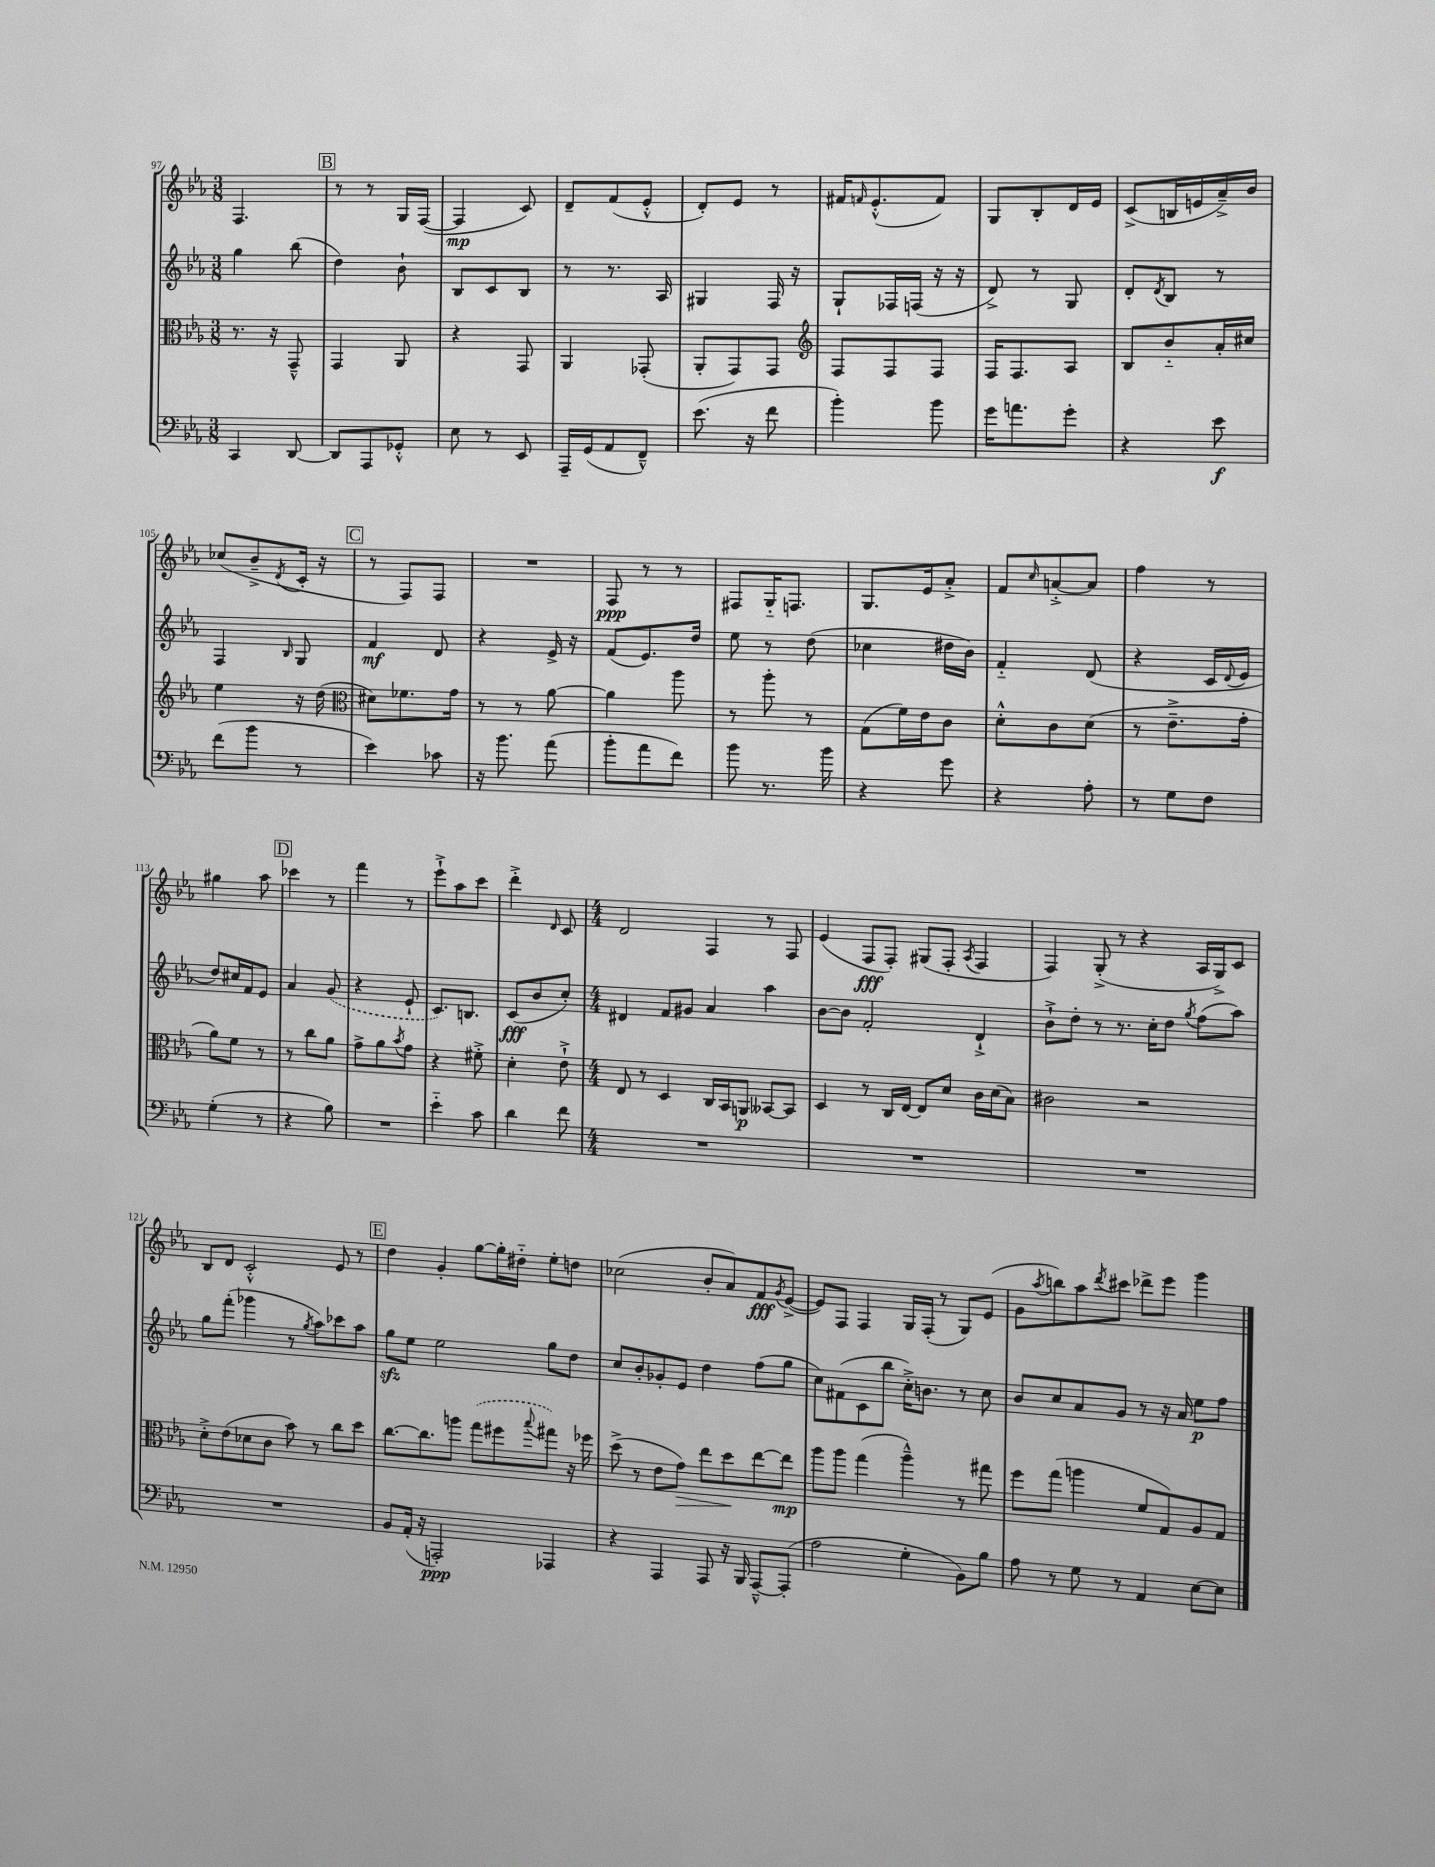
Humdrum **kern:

**kern	**kern	**kern	**kern
*staff4	*staff3	*staff2	*staff1
*clefF4	*clefC3	*clefG2	*clefG2
*k[b-e-a-]	*k[b-e-a-]	*k[b-e-a-]	*k[b-e-a-]
*M3/8	*M3/8	*M3/8	*M3/8
4CC	8.r	4gg	4.F
.	16r	.	.
[8DD	8GG~^^	(8bb-	.
=	=	=	=
8DD]	4GG	4dd)	8r
8AAA-	.	.	8r
8GG-'^^	8AA-	8b-`	16G
.	.	.	([16F
=	=	=	=
8E-	4r	8B-	4F]
8r	.	8c	.
8EE-	8GG	8B-	8c)
=	=	=	=
16AAA-~	4AA-	8r	8d~
(16GG	.	.	.
8AA-	.	8.r	(8f
8FF~^^)	(8GG-'	.	8e-'^^
.	.	16A-	.
=	=	=	=
(8.e-	8AA-'	4G#	8d')
.	8GG)	.	8e-
16r	.	.	.
8f	8GG	16F	8r
.	.	16r	.
=	=	=	=
*	*clefG2	*	*
4b-')	8F	8G`	16f#
.	.	.	16qqf
.	.	.	(8.e-'^^
.	8F	16F-	.
.	.	(16F	.
8b-	8F	16r	8f)
.	.	16r	.
=	=	=	=
16g	16F	8d^)	8G
8.a	8.F	.	.
.	.	8r	8B-'
8g'	8A-	8G	16d
.	.	.	16e-
=	=	=	=
4r	8B-	8d'	(8c^
.	.	8qd	.
.	8b-'~	8B-	16B
.	.	.	16e
8e-	16a-'	8r	16a-~^)
.	16cc#	.	16b-
=	=	=	=
(8f	4ee-	4F	(8cc-
8b-	.	.	8b-~^
.	.	16qqB-	8qd
8r	16r	8G	16c'
.	(16dd	.	16r
=	=	=	=
*	*clefC3	*	*
4e-)	8d#)	4f	8r
.	8.f-	.	8F)
8c-	.	8d	8F
.	16g	.	.
=	=	=	=
16r	8r	4r	4.r
8.b-	.	.	.
.	8r	.	.
(8a-	[8a-	16e-^	.
.	.	16r	.
=	=	=	=
8b-'	4a-]	(8f	8F
8a-	.	8.e-)	8r
8f)	8aa-	.	8r
.	.	16dd	.
=	=	=	=
8b-	8r	8ee-	8F#
8.r	8aa-'	8r	16G'~
.	.	.	8.F
.	8r	(8dd	.
16b-	.	.	.
=	=	=	=
4r	(8G	4cc-	8.G
.	16f)	.	.
.	16e-	.	16e-
8g	8c	16dd#	8a-'^
.	.	16b-)	.
=	=	=	=
4r	8d'^^	4f'~	8f
.	.	.	16qqcc
.	8c	.	[8a'^
8A-'	(8d	(8d	8a]
=	=	=	=
8r	8r	4r	4ff
8G	8.e-~^	.	.
8F	.	16c	8r
.	.	8qqd	.
.	16g'	16e-	.
=	=	=	=
(4G'	8a-)	8dd)	4gg#
.	8f	16cc#	.
.	.	16f	.
8r	8r	8e-	8aa-
=	=	=	=
4r	8r	4a-	4ccc-
.	8cc	.	.
8B-)	8a-	(8g	8r
=	=	=	=
4.r	8g^	4r	4fff
.	8a-	.	.
.	8qb-	.	.
.	8g	8e-`	8r
=	=	=	=
4e-'~	4r	8.c)	8eee-`^
.	.	.	8aa-
.	.	8.B	.
8c	8f#'^	.	8ccc
=	=	=	=
4d	4d'	(8c	4ddd'^
.	.	8b-	.
.	.	.	16qqd
8f	8e-`^	8cc')	8c
=	=	=	=
*M4/4	*M4/4	*M4/4	*M4/4
1r	8E-	4d#	2d
.	8r	.	.
.	4D	8f	.
.	.	8g#	.
.	16C	4a-	4F
.	16BB-	.	.
.	8AA	.	.
.	[8BB--	4aa-	8r
.	8BB--]	.	8F
=	=	=	=
1r	4D	[8b-	(4e-
.	.	8b-]	.
.	8r	2f'	8F
.	16C	.	8F')
.	[16E-	.	.
.	8E-]	.	(8G#
.	8d	.	8F'
.	.	.	8qA-
.	16c	4d`^	4F
.	(16d	.	.
.	8B-)	.	.
=	=	=	=
1r	2c#	8b-`^	4F)
.	.	8dd'	.
.	.	8r	(8G'^
.	.	8.r	8r
.	2r	.	4r
.	.	16cc'	.
.	.	8dd	.
.	.	8qgg	.
.	.	(8ff	16A-
.	.	.	16G^)
.	.	8aa-)	8c
=	=	=	=
1r	8d'^	8gg	8B-
.	(8e-	(8fff'	8d
.	8d-	4ggg-	2c'^^
.	8c	.	.
.	8b-)	8r	.
.	.	8qgg	.
.	8r	8aa-)	.
.	8cc	8ccc-	8e-
.	8dd	8aa-	8r
=	=	=	=
8BB-	[8.cc	8gg	4dd
(16AA-'	.	8ee-	.
16r	8.cc]	.	.
2AAA')	.	2ee-	4g'
.	8aa	.	.
.	(8gg	.	[8gg
.	8ff#	.	16gg']
.	.	.	16dd#'~
.	8qqbb-	.	.
4AAA-	8gg#)	8gg	8ee-'
.	16r	8dd	8dd
.	16ff-	.	.
=	=	=	=
4r	(8dd^	8cc	(2cc-
.	8r	8b-'	.
4AAA-	8e-	8g-'	.
.	8g)	8e-	.
8AAA-	8ee-	4dd	8b-'
16r	8dd	.	8a-)
16BBB-	.	.	.
[8AAA-~^^	[8ee-	(8ff	8f
.	.	.	8qg
(8AAA-']	8ee-]	8gg	([8e-^
=	=	=	=
2A-	8aa-	8cc)	8e-])
.	8aa-	(8f#	8F
.	(4gg	8c	4F
.	.	8bb-	.
4G'	4aa-~^^)	16cc'^)	16G
.	.	8.b	(16F'
.	.	.	8r
8BB-)	8r	8r	8G)
8B-	8gg#	8cc	(8e-
=	=	=	=
8A-	8ff	8b-	8g
.	.	.	8qaa-
8r	(8gg	8cc	8bb)
8G	4aa	8a-	8aa-
.	.	.	8qddd
8r	.	8g	8ccc#
4AA-	8f	8r	8ddd-^
.	8G)	16r	8eee-
.	.	16a-	.
[8E-	8A-	8ee-	4ggg
8E-]	8G	8ff	.
==	==	==	==
*-	*-	*-	*-
